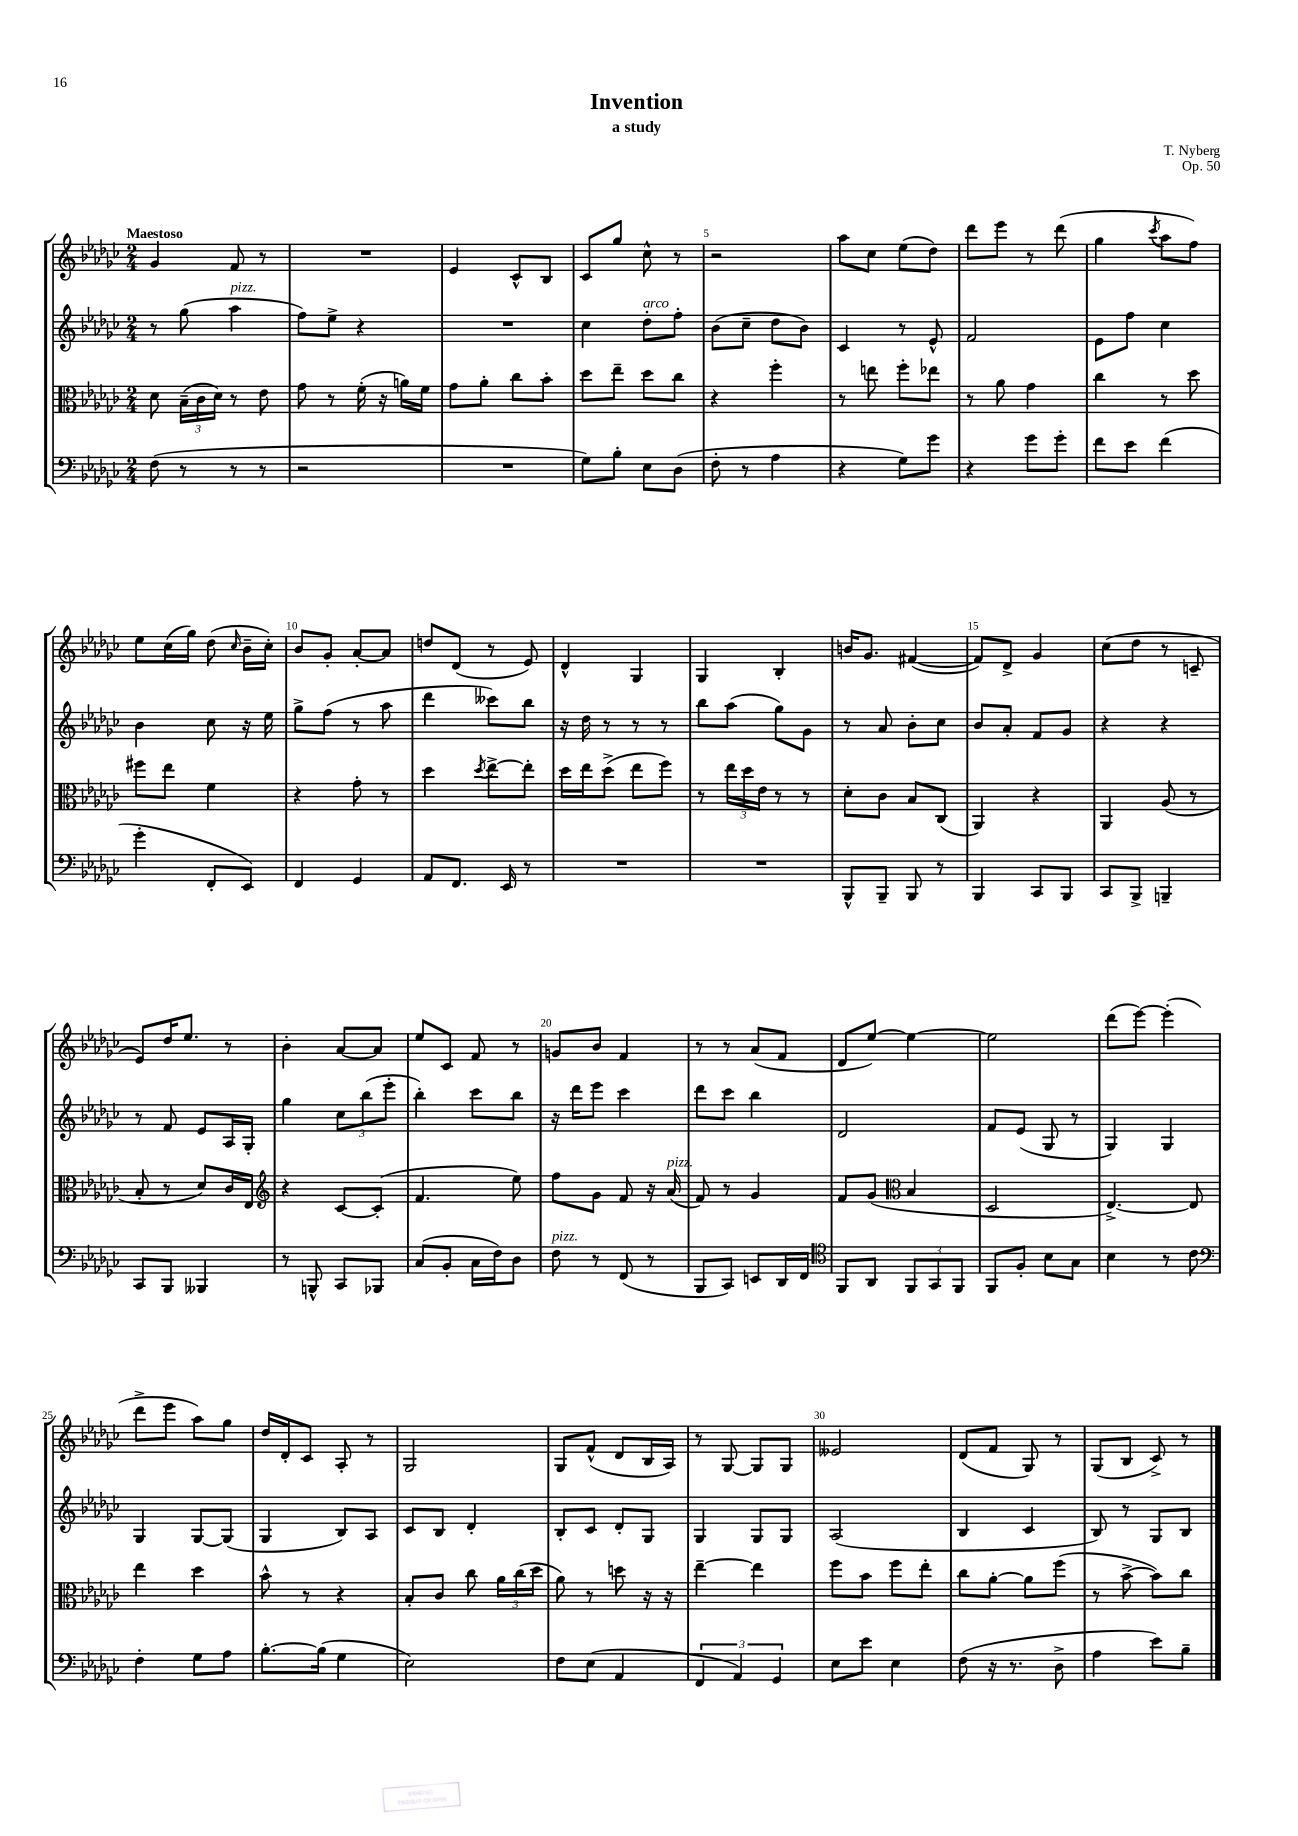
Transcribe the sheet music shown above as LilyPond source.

\header { title = "Invention" composer = "T. Nyberg" subtitle = "a study" opus = "Op. 50" }
<<
\new StaffGroup <<
\new Staff = "s0" {
    \clef treble \key ges \major \numericTimeSignature \time 2/4 \tempo "Maestoso"
    \autoBeamOff ges'4 f'8 r8 |
    R2 |
    ees'4 ces'8[-^ bes8] |
    ces'8[ ges''8] ces''8-^ r8 |
    r2 |
    aes''8[ ces''8] ees''8[( des''8]) |
    des'''8[ ees'''8] r8 des'''8( |
    ges''4 \acciaccatura { ces'''8 } aes''8[ f''8]) |
    ees''8[ ces''16( ges''16]) des''8( \grace { ces''16 } bes'16[-- ces''16]-.) |
    bes'8[ ges'8]-. aes'8[~-. aes'8] |
    d''8[ des'8]( r8 ees'8) |
    des'4-^ ges4 |
    ges4 bes4-. |
    b'16[ ges'8.] fis'4~( |
    fis'8[) des'8]-> ges'4 |
    ces''8[( des''8] r8 c'8-- |
    ees'8[) des''16 ees''8.] r8 |
    bes'4-. aes'8[~ aes'8] |
    ees''8[ ces'8] f'8 r8 |
    g'8[ bes'8] f'4 |
    r8 r8 aes'8[( f'8] |
    des'8[ ees''8]~) ees''4~ |
    ees''2 |
    des'''8[( ees'''8]~) ees'''4-.( |
    des'''8[-> ees'''8] aes''8[) ges''8] |
    des''16[ des'16-. ces'8] aes8-. r8 |
    ges2 |
    ges8[ f'8]-^( des'8[ bes16 aes16]) |
    r8 ges8~ ges8[ ges8] |
    eeses'2 |
    des'8[( f'8] ges8) r8 |
    ges8[( bes8] ces'8->) r8 \bar "|." |
}
\new Staff = "s1" {
    \clef treble \key ges \major \numericTimeSignature \time 2/4
    \autoBeamOff r8 ges''8( aes''4^\markup { \italic "pizz." } |
    f''8[) ees''8]-> r4 |
    R2 |
    ces''4 des''8[-.^\markup { \italic "arco" } f''8]-. |
    bes'8[( ces''8]-- des''8[ bes'8]) |
    ces'4 r8 ees'8-^ |
    f'2 |
    ees'8[ f''8] ces''4 |
    bes'4 ces''8 r16 ees''16 |
    ges''8[-> f''8]( r8 aes''8 |
    des'''4 ceses'''8[) bes''8] |
    r16 des''16 r8 r8 r8 |
    bes''8[ aes''8]( ges''8[) ges'8] |
    r8 aes'8 bes'8[-. ces''8] |
    bes'8[ aes'8]-. f'8[ ges'8] |
    r4 r4 |
    r8 f'8 ees'8[ aes16 ges16]-. |
    ges''4 \tuplet 3/2 { ces''8[ bes''8( ees'''8]-. } |
    bes''4-.) ces'''8[ bes''8] |
    r16 des'''16[ ees'''8] ces'''4 |
    des'''8[ ces'''8] bes''4 |
    des'2 |
    f'8[ ees'8]( ges8 r8 |
    ges4) ges4 |
    ges4 ges8[~ ges8]( |
    ges4 bes8[) aes8] |
    ces'8[ bes8] des'4-. |
    bes8[-. ces'8] des'8[-. ges8] |
    ges4 ges8[ ges8] |
    aes2( |
    bes4 ces'4 |
    bes8) r8 ges8[ bes8] \bar "|." |
}
\new Staff = "s2" {
    \clef alto \key ges \major \numericTimeSignature \time 2/4
    \autoBeamOff des'8 \tuplet 3/2 { bes16[--( ces'16 des'16]) } r8 ees'8 |
    ges'8 r8 f'16-.( r16 a'16[) f'16] |
    ges'8[ aes'8]-. ces''8[ bes'8]-. |
    des''8[ ees''8]-- des''8[ ces''8] |
    r4 f''4-. |
    r8 e''8 f''8[-. ees''8] |
    r8 aes'8 ges'4 |
    ces''4 r8 des''8 |
    fis''8[ ees''8] f'4 |
    r4 ges'8-. r8 |
    des''4 \acciaccatura { des''8 } ees''8[~-> ees''8]-. |
    des''16[ ees''16 des''8]->( ees''8[ f''8]) |
    r8 \tuplet 3/2 { ees''16[ des''16 ees'16] } r8 r8 |
    des'8[-. ces'8] bes8[ ces8]( |
    aes,4) r4 |
    aes,4 aes8( r8 |
    bes8-. r8 des'8[) ces'16 ees16] |
    \clef treble r4 ces'8[~ ces'8]-.( |
    f'4. ees''8) |
    f''8[ ges'8] f'8 r16 aes'16^\markup { \italic "pizz." }( |
    f'8) r8 ges'4 |
    f'8[ ges'8]( \clef alto bes4 |
    des2 |
    ees4.~->) ees8 |
    ees''4 des''4 |
    bes'8-^ r8 r4 |
    bes8[-. ces'8] ces''8 \tuplet 3/2 { aes'16[ ces''16( des''16] } |
    aes'8) r8 d''8 r16 r16 |
    ees''4~-- ees''4 |
    f''8[ bes'8] f''8[ ees''8]-. |
    ces''8[ aes'8]~-. aes'8[ f''8]( |
    r8 bes'8~-> bes'8[) ces''8] \bar "|." |
}
\new Staff = "s3" {
    \clef bass \key ges \major \numericTimeSignature \time 2/4
    \autoBeamOff f8( r8 r8 r8 |
    r2 |
    R2 |
    ges8[) bes8]-. ees8[ des8]( |
    f8-. r8 aes4 |
    r4 ges8[) ges'8] |
    r4 ges'8[ ges'8]-. |
    f'8[ ees'8] f'4( |
    ges'4-. f,8[-. ees,8]) |
    f,4 ges,4 |
    aes,8[ f,8.] ees,16 r8 |
    R2 |
    R2 |
    bes,,8[-^ bes,,8]-- bes,,8 r8 |
    bes,,4 ces,8[ bes,,8] |
    ces,8[ bes,,8]-> b,,4-- |
    ces,8[ bes,,8] beses,,4 |
    r8 b,,8-^ ces,8[ bes,,8] |
    ces8[( bes,8]-. ces16[ f16) des8] |
    f8^\markup { \italic "pizz." } r8 f,8( r8 |
    bes,,8[ ces,8]) e,8[ des,16 f,16] |
    \clef tenor f,8[ aes,8] \tuplet 3/2 { f,8[ ges,8 f,8] } |
    f,8[ f8]-. bes8[ ges8] |
    bes4 r8 ces'8 |
    \clef bass f4-. ges8[ aes8] |
    bes8.[~-. bes16]( ges4 |
    ees2) |
    f8[ ees8]( aes,4 |
    \tuplet 3/2 { f,4 aes,4) ges,4 } |
    ees8[ ees'8] ees4 |
    f8( r16 r8. des8-> |
    aes4 ees'8[) bes8]-- \bar "|." |
}
>>
>>
\layout { \context { \Score \override BarNumber.break-visibility = ##(#f #t #t) barNumberVisibility = #(every-nth-bar-number-visible 5) } }
